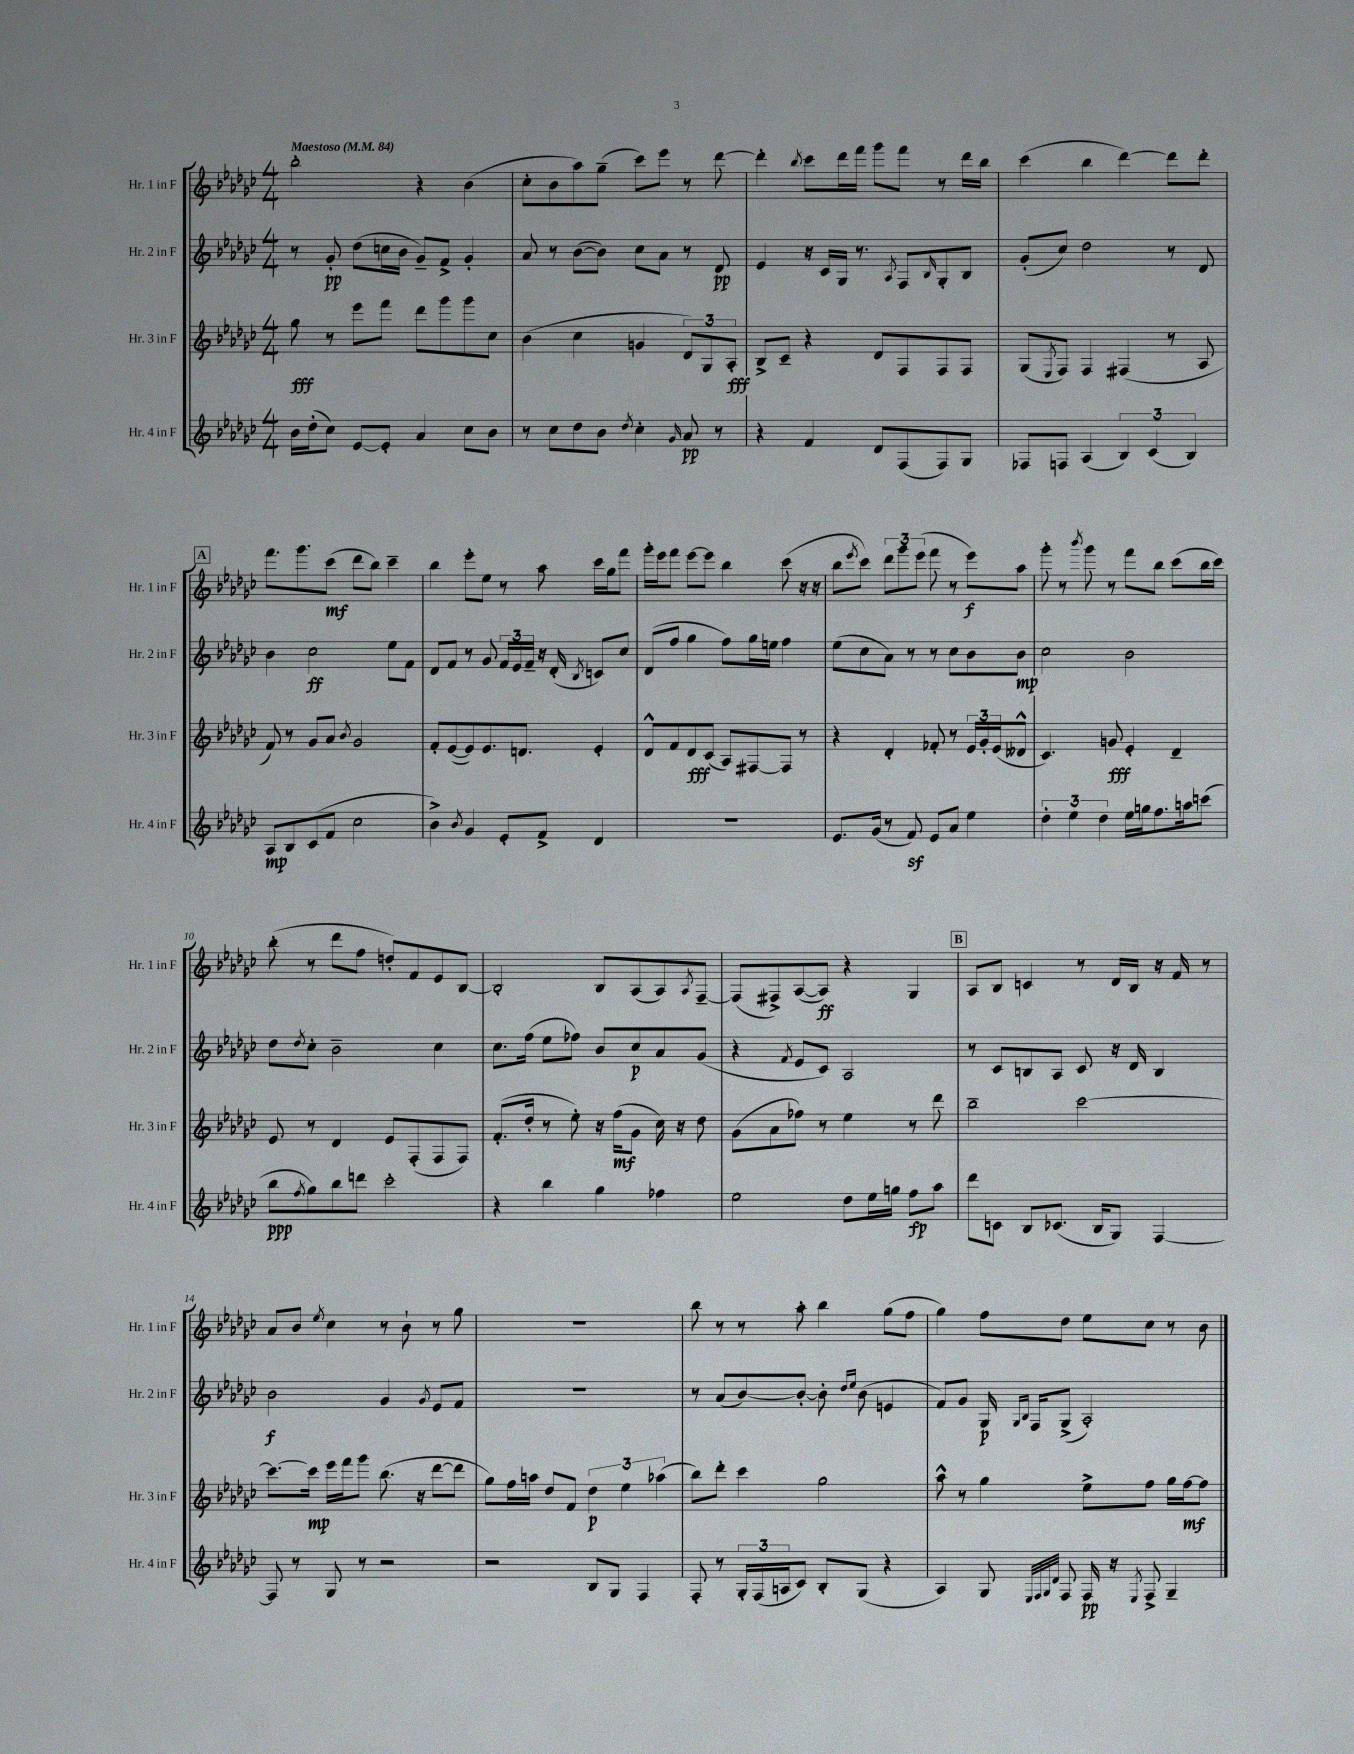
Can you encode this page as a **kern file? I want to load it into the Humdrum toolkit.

**kern	**dynam	**kern	**dynam	**kern	**dynam	**kern	**dynam
*part4	*part4	*part3	*part3	*part2	*part2	*part1	*part1
*staff4	*staff4	*staff3	*staff3	*staff2	*staff2	*staff1	*staff1
*I"Hr. 4 in F	*	*I"Hr. 3 in F	*	*I"Hr. 2 in F	*	*I"Hr. 1 in F	*
*I'Hr. 4 in F	*	*I'Hr. 3 in F	*	*I'Hr. 2 in F	*	*I'Hr. 1 in F	*
*clefG2	*	*clefG2	*	*clefG2	*	*clefG2	*
*k[b-e-a-d-g-c-]	*	*k[b-e-a-d-g-c-]	*	*k[b-e-a-d-g-c-]	*	*k[b-e-a-d-g-c-]	*
*M4/4	*	*M4/4	*	*M4/4	*	*M4/4	*
*MM84	*	*MM84	*	*MM84	*	*MM84	*
=1	=1	=1	=1	=1	=1	=1	=1
!	!	!	!	!	!	!LO:TX:a:B:t=Maestoso	!
16b-\LL	.	8gg-\	fff	8r	.	2bb-'\	.
(16dd-'\J	.	.	.	.	.	.	.
8cc-\J)	.	8r	.	8g-'/	pp	.	.
[8e-/L	.	8eee-\L	.	(8dd-\L	.	.	.
8e-'/J]	.	8fff\J	.	16ccn\L	.	.	.
.	.	.	.	16b-\JJ	.	.	.
4a-/	.	8ddd-\L	.	8g-~/L)	.	4r	.
.	.	8ggg-\	.	8f^/J	.	.	.
8cc-\L	.	8ggg-\	.	4g-'/	.	(4b-\	.
8b-\J	.	8cc-\J	.	.	.	.	.
=2	=2	=2	=2	=2	=2	=2	=2
8r	.	(4b-\	.	8a-/	.	8cc-'\L	.
8cc-\L	.	.	.	8r	.	8b-\	.
8dd-\	.	4cc-\	.	([8b-\L	.	8aa-\)	.
8b-\J	.	.	.	8b-\J])	.	(8gg-~\J	.
8qdd-/	.	.	.	.	.	.	.
4cc-'\	.	4gn/	.	8cc-\L	.	8ccc-\L)	.
.	.	.	.	8a-\J	.	8eee-\J	.
16qqg-/	.	.	.	.	.	.	.
8a-/	pp	12d-/L)	.	8r	.	8r	.
.	.	12G-/	.	.	.	.	.
8r	.	.	.	8d-/	pp	[8ddd-\	.
.	.	12A-'/J	fff	.	.	.	.
=3	=3	=3	=3	=3	=3	=3	=3
4r	.	8B-^/L	.	4e-/	.	4ddd-'\]	.
.	.	8c-~/J	.	.	.	.	.
.	.	.	.	.	.	8qbb-/	.
4f/	.	4r	.	16r	.	8ccc-\L	.
.	.	.	.	16c-/LL	.	.	.
.	.	.	.	16G-/JJ	.	16ddd-\L	.
.	.	.	.	8.r	.	16fff\JJ	.
8d-/L	.	8d-/L	.	.	.	8ggg-\L	.
.	.	.	.	8qA-/	.	.	.
(8F/	.	8F/	.	8F/L	.	8fff\J	.
.	.	.	.	16qqB-/	.	.	.
8F/)	.	8F/	.	8G-'/	.	8r	.
8G-/J	.	8F/J	.	8B-/J	.	16ddd-\LL	.
.	.	.	.	.	.	16bb-\JJ	.
=4	=4	=4	=4	=4	=4	=4	=4
8F-X/L	.	(8G-/L	.	(8g-'/L	.	(4ccc-\	.
.	.	8qE-/	.	.	.	.	.
8Fn/J	.	8F/J)	.	8cc-/J)	.	.	.
(4A-/	.	4F/	.	2dd-\	.	4bb-\	.
6B-/)	.	(4F#X/	.	.	.	[4ddd-\)	.
(6c-/	.	.	.	.	.	.	.
.	.	8r	.	8r	.	8ddd-\L]	.
6B-/)	.	.	.	.	.	.	.
.	.	8A-/	.	8d-/	.	8ddd-'\J	.
!!LO:LB:g=z
!!LO:REH:place=s1:t=A
=5	=5	=5	=5	=5	=5	=5	=5
8A-/L	mp	8f/)	.	4b-\	.	8.fff\L	.
8B-/	.	8r	.	.	.	.	.
.	.	.	.	.	.	8.ggg-\	.
(8c-/	.	8g-/L	.	2cc-\	ff	.	.
8f/J	.	8a-/J	.	.	.	(8ccc-\J	mf
.	.	8qb-/	.	.	.	.	.
2cc-\	.	2g-/	.	.	.	8ddd-\L	.
.	.	.	.	.	.	8bb-\J)	.
.	.	.	.	8ee-\L	.	4ccc-~\	.
.	.	.	.	8f\J	.	.	.
=6	=6	=6	=6	=6	=6	=6	=6
4b-^\)	.	8f'/L	.	8d-/L	.	4bb-\	.
.	.	([8e-/	.	8f/J	.	.	.
8qb-/	.	.	.	.	.	.	.
4g-/	.	8e-/])	.	8r	.	8eee-'\L	.
.	.	8.e-/	.	8g-/	.	8ee-\J	.
8e-'/L	.	.	.	24f/LL	.	8r	.
.	.	.	.	24e-/	.	.	.
.	.	8.dn/J	.	.	.	.	.
.	.	.	.	24f~/JJ	.	.	.
8f^/J	.	.	.	16r	.	8aa-\	.
.	.	.	.	(16d-'/	.	.	.
.	.	.	.	8qB-/	.	.	.
4d-/	.	4e-'/	.	8cn/L)	.	16ccc-\LL	.
.	.	.	.	.	.	16gg-\J	.
.	.	.	.	8cc-/J	.	8fff\J	.
=7	=7	=7	=7	=7	=7	=7	=7
1r	.	8d-^^/L	.	(8d-/L	.	16ggg-'\LL	.
.	.	.	.	.	.	16eee-\J	.
.	.	8f/	.	8ff/J	.	8fff\J	.
.	.	8d-/	fff	4gg-\	.	[8eee-\L	.
.	.	(8c-/J	.	.	.	8eee-\J]	.
.	.	8A-/L)	.	8ff\L)	.	4bb-\	.
.	.	[8F#X/	.	16gg-\L	.	.	.
.	.	.	.	16een\JJ	.	.	.
.	.	8F#/J]	.	4ff\	.	(8ccc-\	.
.	.	8r	.	.	.	16r	.
.	.	.	.	.	.	16r	.
=8	=8	=8	=8	=8	=8	=8	=8
8.e-/L	.	4r	.	(8ee-\L	.	8bb-\L	.
.	.	.	.	.	.	8qeee-/	.
.	.	.	.	8cc-\	.	8ccc-\J)	.
(16g-/Jk	.	.	.	.	.	.	.
8r	.	4d-'/	.	8a-\J)	.	12ddd-\L	.
.	.	.	.	.	.	12ggg-\	.
8fz/)	.	.	.	8r	.	.	.
.	.	.	.	.	.	(12eee-\J	.
8e-/L	.	8f-X'/	.	8r	.	8fff\	.
8a-/J	.	8r	.	8cc-\L	.	8r	.
4ee-\	.	24e-/LL	.	8b-\	.	8eee-\L)	f
.	.	24g-'/	.	.	.	.	.
.	.	(24e-/J	.	.	.	.	.
.	.	8d--X^^/J	.	8b-\J	mp	8aa-\J	.
=9	=9	=9	=9	=9	=9	=9	=9
6dd-'\	.	4.c-/)	.	2cc-\	.	8ggg-'\	.
.	.	.	.	.	.	8r	.
6ee-\	.	.	.	.	.	.	.
.	.	.	.	.	.	8qbbb-/	.
.	.	.	.	.	.	8ggg-\	.
6dd-\	.	.	.	.	.	.	.
.	.	8gn/	fff	.	.	8r	.
16ee-\LL	.	4e-'/	.	2b-\	.	8fff\L	.
16ggn\J	.	.	.	.	.	.	.
8.ff\	.	.	.	.	.	8bb-\J	.
.	.	4d-~/	.	.	.	(8ccc-\L	.
16aan\k	.	.	.	.	.	.	.
(8cccn\J	.	.	.	.	.	16bb-\L	.
.	.	.	.	.	.	16ccc-\JJ)	.
!!LO:LB:g=z
=10	=10	=10	=10	=10	=10	=10	=10
8bb-\L	ppp	8e-/	.	8dd-\L	.	(8bb-'\	.
8qff/	.	.	.	8qdd-/	.	.	.
8gg-\)	.	8r	.	8cc-'\J	.	8r	.
8bb-\	.	4d-/	.	2b-~\	.	8ddd-\L	.
8dddn\J	.	.	.	.	.	8ff\J	.
2ccc-'\	.	8e-/L	.	.	.	8ddn'/L)	.
.	.	(8F'/	.	.	.	8f/	.
.	.	8F/	.	4cc-\	.	8e-/	.
.	.	8F/J)	.	.	.	[8B-/J	.
=11	=11	=11	=11	=11	=11	=11	=11
4r	.	(8.f'/L	.	8.cc-\L	.	2B-'/]	.
.	.	16dd-'/Jk	.	(16ff\Jk	.	.	.
4bb-\	.	8r	.	8ee-\L	.	.	.
.	.	8ee-'\)	.	8ff-X\J)	.	.	.
4gg-\	.	16r	.	8b-/L	.	8B-/L	.
.	.	(16ff\KL	mf	.	.	.	.
.	.	8g-\J	.	8cc-/	p	(8A-/	.
4ff-X\	.	16cc-\)	.	8a-/	.	8A-/)	.
.	.	16r	.	.	.	.	.
.	.	.	.	.	.	8qA-/	.
.	.	8dd-\	.	(8g-/J	.	[8F~/J	.
=12	=12	=12	=12	=12	=12	=12	=12
2ee-\	.	(8g-\L	.	4r	.	(8F/L]	.
.	.	8a-\	.	.	.	8F#X^/)	.
.	.	.	.	8qf/	.	.	.
.	.	8ff-X\J)	.	8e-/L	.	([8A-/	.
.	.	8r	.	8c-/J)	.	8A-/J])	ff
8dd-\L	.	4ee-\	.	2A-/	.	4r	.
16ee-\L	.	.	.	.	.	.	.
16ggn\JJ	.	.	.	.	.	.	.
8ff\L	fp	8r	.	.	.	4G-/	.
8aa-\J	.	8ddd-\	.	.	.	.	.
!!LO:REH:place=s1:t=B
=13	=13	=13	=13	=13	=13	=13	=13
8ddd-\L	.	2bb-~\	.	8r	.	8A-/L	.
8cn\J	.	.	.	8c-/L	.	8B-/J	.
8B-/L	.	.	.	8Bn/	.	4cn/	.
(8.c-X/J	.	.	.	8A-/J	.	.	.
.	.	[2ccc-\	.	8c-/	.	8r	.
16B-/KL	.	.	.	.	.	.	.
8G-/J)	.	.	.	16r	.	16d-/LL	.
.	.	.	.	16d-/	.	16B-/JJ	.
[4F/	.	.	.	4B/	.	16r	.
.	.	.	.	.	.	16f/	.
.	.	.	.	.	.	8r	.
!!LO:LB:g=z
=14	=14	=14	=14	=14	=14	=14	=14
8F/]	.	8.ccc-\L_	.	2b-\	f	8a-/L	.
8r	.	.	.	.	.	8b-/J	.
.	.	16ccc-\Jk]	mp	.	.	.	.
.	.	.	.	.	.	8qee-/	.
8G-/	.	16eee-\LL	.	.	.	4cc-\	.
.	.	16fff\J	.	.	.	.	.
8r	.	8ggg-\J	.	.	.	.	.
2r	.	(8.bb-\	.	4g-/	.	8r	.
.	.	.	.	.	.	8b-`\	.
.	.	16r	.	.	.	.	.
.	.	.	.	8qg-/	.	.	.
.	.	[8ddd-\L	.	8e-/L	.	8r	.
.	.	8ddd-\J]	.	8f/J	.	8gg-\	.
=15	=15	=15	=15	=15	=15	=15	=15
2r	.	8gg-\L)	.	1r	.	1r	.
.	.	16ff\L	.	.	.	.	.
.	.	16aan\JJ	.	.	.	.	.
.	.	8dd-/L	.	.	.	.	.
.	.	8f/J	.	.	.	.	.
8B-/L	.	6dd-\	p	.	.	.	.
8G-/J	.	.	.	.	.	.	.
.	.	6ee-\	.	.	.	.	.
4F/	.	.	.	.	.	.	.
.	.	(6aa-X\	.	.	.	.	.
=16	=16	=16	=16	=16	=16	=16	=16
8F'/	.	8bb-\L)	.	8r	.	8bb-\	.
8r	.	8ddd-'\J	.	(8a-/L	.	8r	.
24G-'/LL	.	4ccc-\	.	[8b-/)	.	8r	.
(24F/	.	.	.	.	.	.	.
24An/J	.	.	.	.	.	.	.
8c-/J)	.	.	.	8b-'/J_	.	8aa-'\	.
8B-'/L	.	2gg-\	.	8b-'\]	.	4bb-\	.
.	.	.	.	16qqdd-/LL	.	.	.
.	.	.	.	16qqee-/JJ	.	.	.
(8G-/J	.	.	.	(8b-\	.	.	.
4r	.	.	.	4en/	.	(8gg-\L	.
.	.	.	.	.	.	8ff\J	.
=17	=17	=17	=17	=17	=17	=17	=17
4A-/)	.	8aa-^^\	.	8f/L)	.	4gg-\)	.
.	.	8r	.	8g-/J	.	.	.
8G-/	.	4gg-\	.	16G-/	p	8ff\L	.
.	.	.	.	16qqG-/LL	.	.	.
.	.	.	.	16qqB-/JJ	.	.	.
.	.	.	.	16F/KL	.	.	.
32qqE-/LLL	.	.	.	.	.	.	.
32qqF/	.	.	.	.	.	.	.
32qqG-/	.	.	.	.	.	.	.
32qqd-/JJJ	.	.	.	.	.	.	.
8F/	.	.	.	(8G-^/J	.	8dd-\J	.
16F/	pp	8ee-^\L	.	2A-'/)	.	8ee-\L	.
16r	.	.	.	.	.	.	.
8qE-/	.	.	.	.	.	.	.
8F^/	.	8ff\J	.	.	.	8cc-\J	.
4G-~/	.	16gg-\LL	.	.	.	8r	.
.	.	[16ff\J	mf	.	.	.	.
.	.	8ff\J]	.	.	.	8b-\	.
==	==	==	==	==	==	==	==
*-	*-	*-	*-	*-	*-	*-	*-
